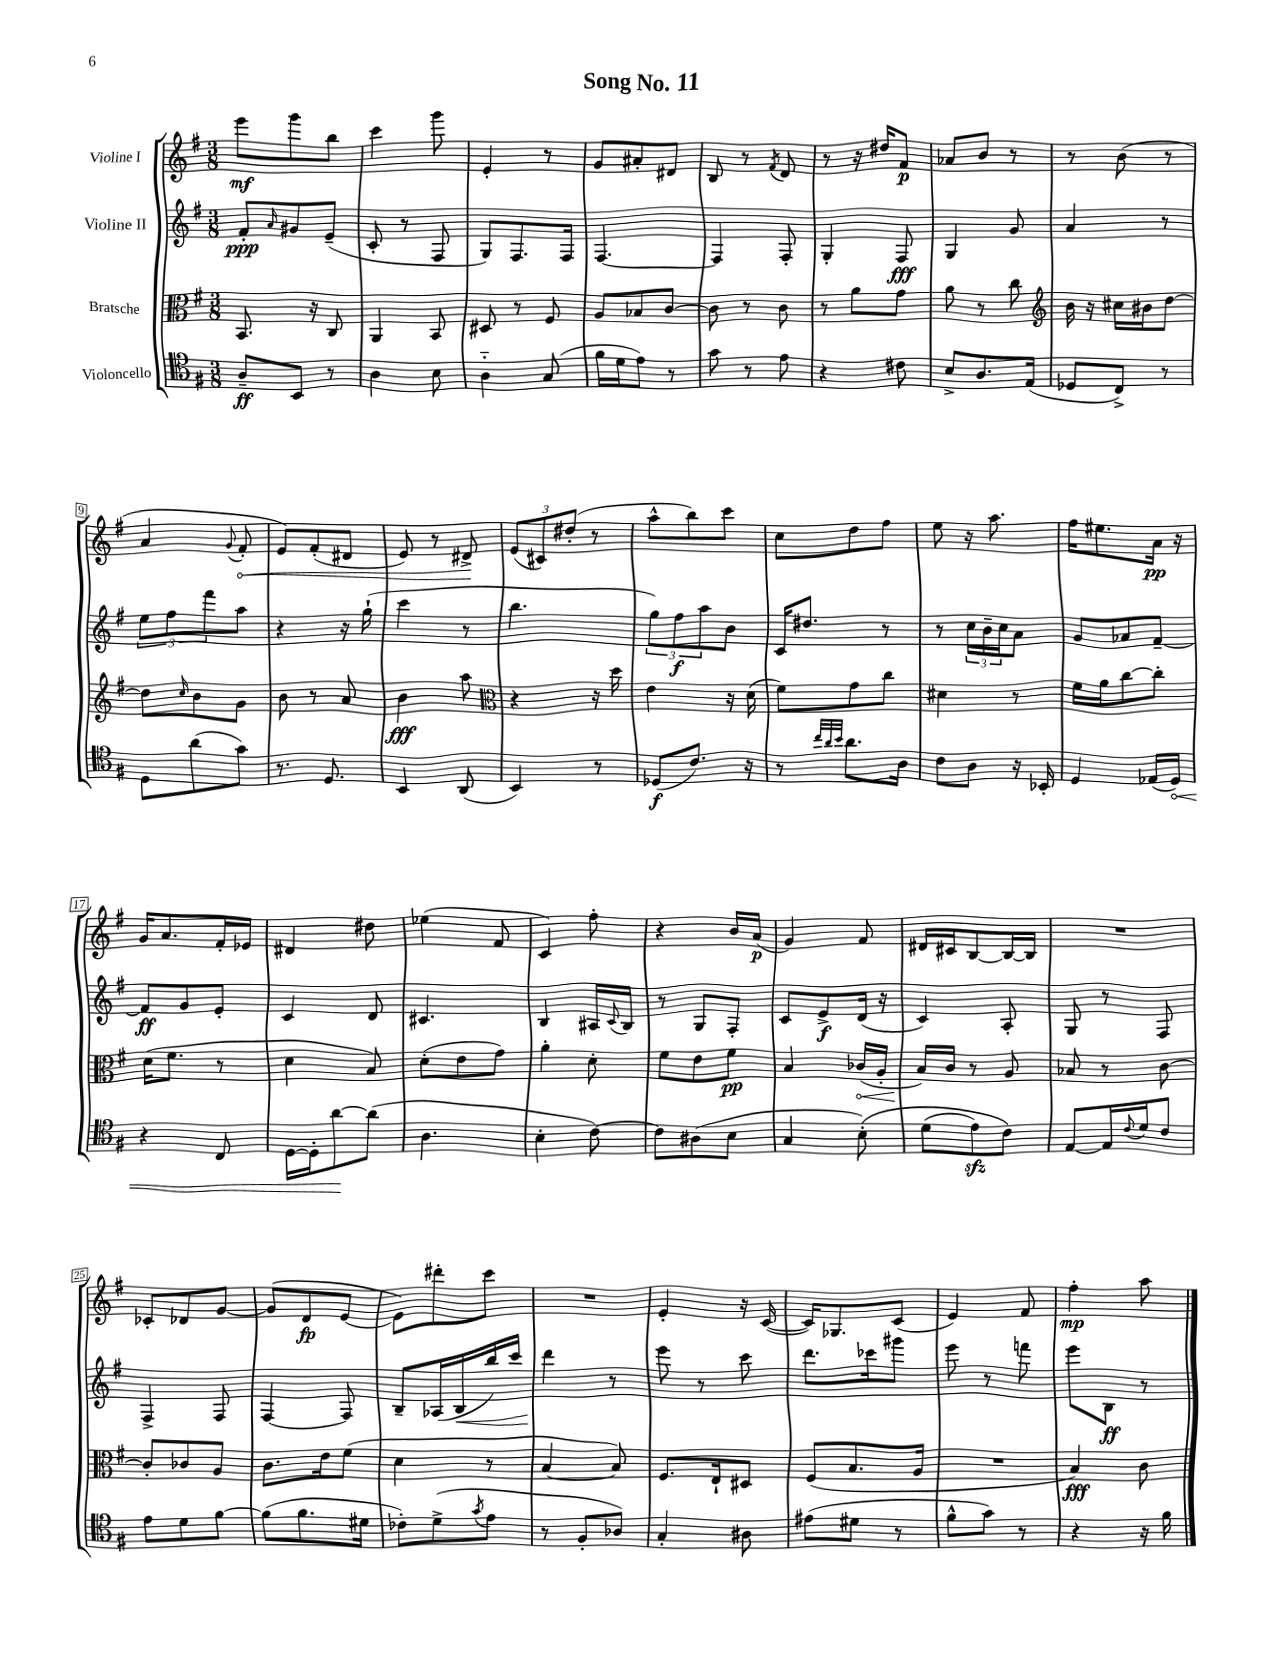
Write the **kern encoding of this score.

**kern	**kern	**kern	**kern
*staff4	*staff3	*staff2	*staff1
*clefC4	*clefC3	*clefG2	*clefG2
*k[f#]	*k[f#]	*k[f#]	*k[f#]
*M3/8	*M3/8	*M3/8	*M3/8
8A~	8.BB	8f#'	8eee
.	.	16qqa	.
8BB	.	8g#	8ggg
.	16r	.	.
8r	8C	(8e~	8bb
=	=	=	=
4A	4AA	8c'	4ccc
.	.	8r	.
8B	8BB	8F#	8ggg
=	=	=	=
4A'~	8D#	8G)	4e'
.	8r	8.F#	.
(8G	8F#	.	8r
.	.	16F#	.
=	=	=	=
16f#	8A	[4.F#	8g
16d	.	.	.
8e)	8B-	.	8a#'
8r	[8c	.	8d#
=	=	=	=
8g	8c]	4F#]	8B
8r	8r	.	8r
.	.	.	8qf#
8e	8c	8F#'	8d
=	=	=	=
4r	8r	4G'	8r
.	8a	.	16r
.	.	.	16dd#
8c#	8g	8F#	8f#
=	=	=	=
8B^	8a	4G	8a-
8.A	8r	.	8b
.	8cc	8g	8r
(16E	.	.	.
=	=	=	=
*	*clefG2	*	*
8D-	16b	4a	8r
.	16r	.	.
8C^)	16cc#	.	(8b
.	16b#	.	.
8r	[8dd	8r	8r
=	=	=	=
8D	8dd]	12ee	4a
.	.	12ff#	.
.	16qqcc	.	.
(8a	8b	.	.
.	.	12fff#	.
.	.	.	8qqg
8g)	8g	8aa	8f#'
=	=	=	=
8.r	8b	4r	8e)
.	8r	.	(8f#'
8.D	.	.	.
.	8a	16r	8d#
.	.	(16gg`	.
=	=	=	=
4BB	4b	4ccc	8e)
.	.	.	8r
(8AA	8aa	8r	8d#^
=	=	=	=
*	*clefC3	*	*
4BB)	4r	4.bb	(12e
.	.	.	12c#)
.	.	.	(12dd#'
8r	16r	.	8r
.	16dd	.	.
=	=	=	=
(8D-	4e	12gg)	8aa^^
.	.	12ff#	.
8.c)	.	.	8bb)
.	.	12aa	.
.	16r	8b	8ccc
16r	(16d	.	.
=	=	=	=
8r	8f#)	16c	8cc
.	.	8.dd#	.
32qqcc	.	.	.
32qqa	.	.	.
32qqb	.	.	.
8.a	8g	.	8dd
.	8cc	8r	8ff#
16A	.	.	.
=	=	=	=
8c	4d#	8r	8ee
8A	.	24cc	16r
.	.	24b~	.
.	.	.	8.aa
.	.	24cc	.
16r	8r	8a	.
16BB-'	.	.	.
=	=	=	=
4D	16f#	8g	16ff#
.	16a	.	8.ee#
.	[8cc	8a-	.
(16E-	8cc']	[8f#~	16a
16D)	.	.	16r
=	=	=	=
4r	(16d	8f#]	16g
.	8.f#	.	8.a
.	.	8g	.
8C	8r	8e'	16f#'
.	.	.	16e-
=	=	=	=
[16D	4d	4c	4d#
16D']	.	.	.
[8a	.	.	.
(8a]	8B)	8d	8dd#
=	=	=	=
4.A	(8d'	4.c#	(4ee-
.	8e	.	.
.	8g)	.	8f#
=	=	=	=
4B'	4a'	4B	4c)
[8c)	8d'	16A#	8ff#'
.	.	8qqc	.
.	.	16B	.
=	=	=	=
8c]	8f#	8r	4r
(8A#	8e	8G	.
8B	8f#	8F#'	16b
.	.	.	(16a
=	=	=	=
4G	4B	8c	4g)
.	.	8e^	.
&(8B')	(16c-	(16d	8f#
.	16A'	16r	.
=	=	=	=
(8d	16B)	4c)	16d#
.	16c	.	16c#
8e)	8r	.	[8B
8c&)	8A	8A'	16B_
.	.	.	16B]
=	=	=	=
[8E	8B-	8G	4.r
16E]	8r	8r	.
8qqc	.	.	.
16d	.	.	.
8c	[8c	8F#	.
=	=	=	=
8e	8c']	4F#^	8c-'
8d	8c-	.	8d-
[8f#	8A	8F#	[8g
=	=	=	=
(8f#]	8.c	[4F#	(8g]
8.f#	.	.	8d
.	16e	.	.
.	(8f#	8F#]	[8e
16d#	.	.	.
=	=	=	=
8c-')	4d	8B~	8e])
(8d^	.	(16A-	8ddd#'
.	.	16B	.
8qg	.	.	.
8e	8r	16bb)	8ccc
.	.	16ccc	.
=	=	=	=
8r	[4B	4ddd	4.r
8F#'	.	.	.
8A-)	8B])	8r	.
=	=	=	=
4G'	8.F#	8eee	4e'
.	.	8r	.
.	16E`	.	.
8A#	8D#	8ccc	16r
.	.	.	([16c
=	=	=	=
(8e#	(8F#	8.ddd	16c])
.	.	.	8.G-
8d#	8.B	.	.
.	.	16ccc-	.
8r	.	8ggg#	(8c
.	16A	.	.
=	=	=	=
8f#^^	4.r	8eee	4e)
8g)	.	8r	.
8r	.	8fff	8f#
=	=	=	=
4r	4B)	8eee	4ff#'
.	.	8B	.
16r	8c	8r	8aa
16f#	.	.	.
==	==	==	==
*-	*-	*-	*-
